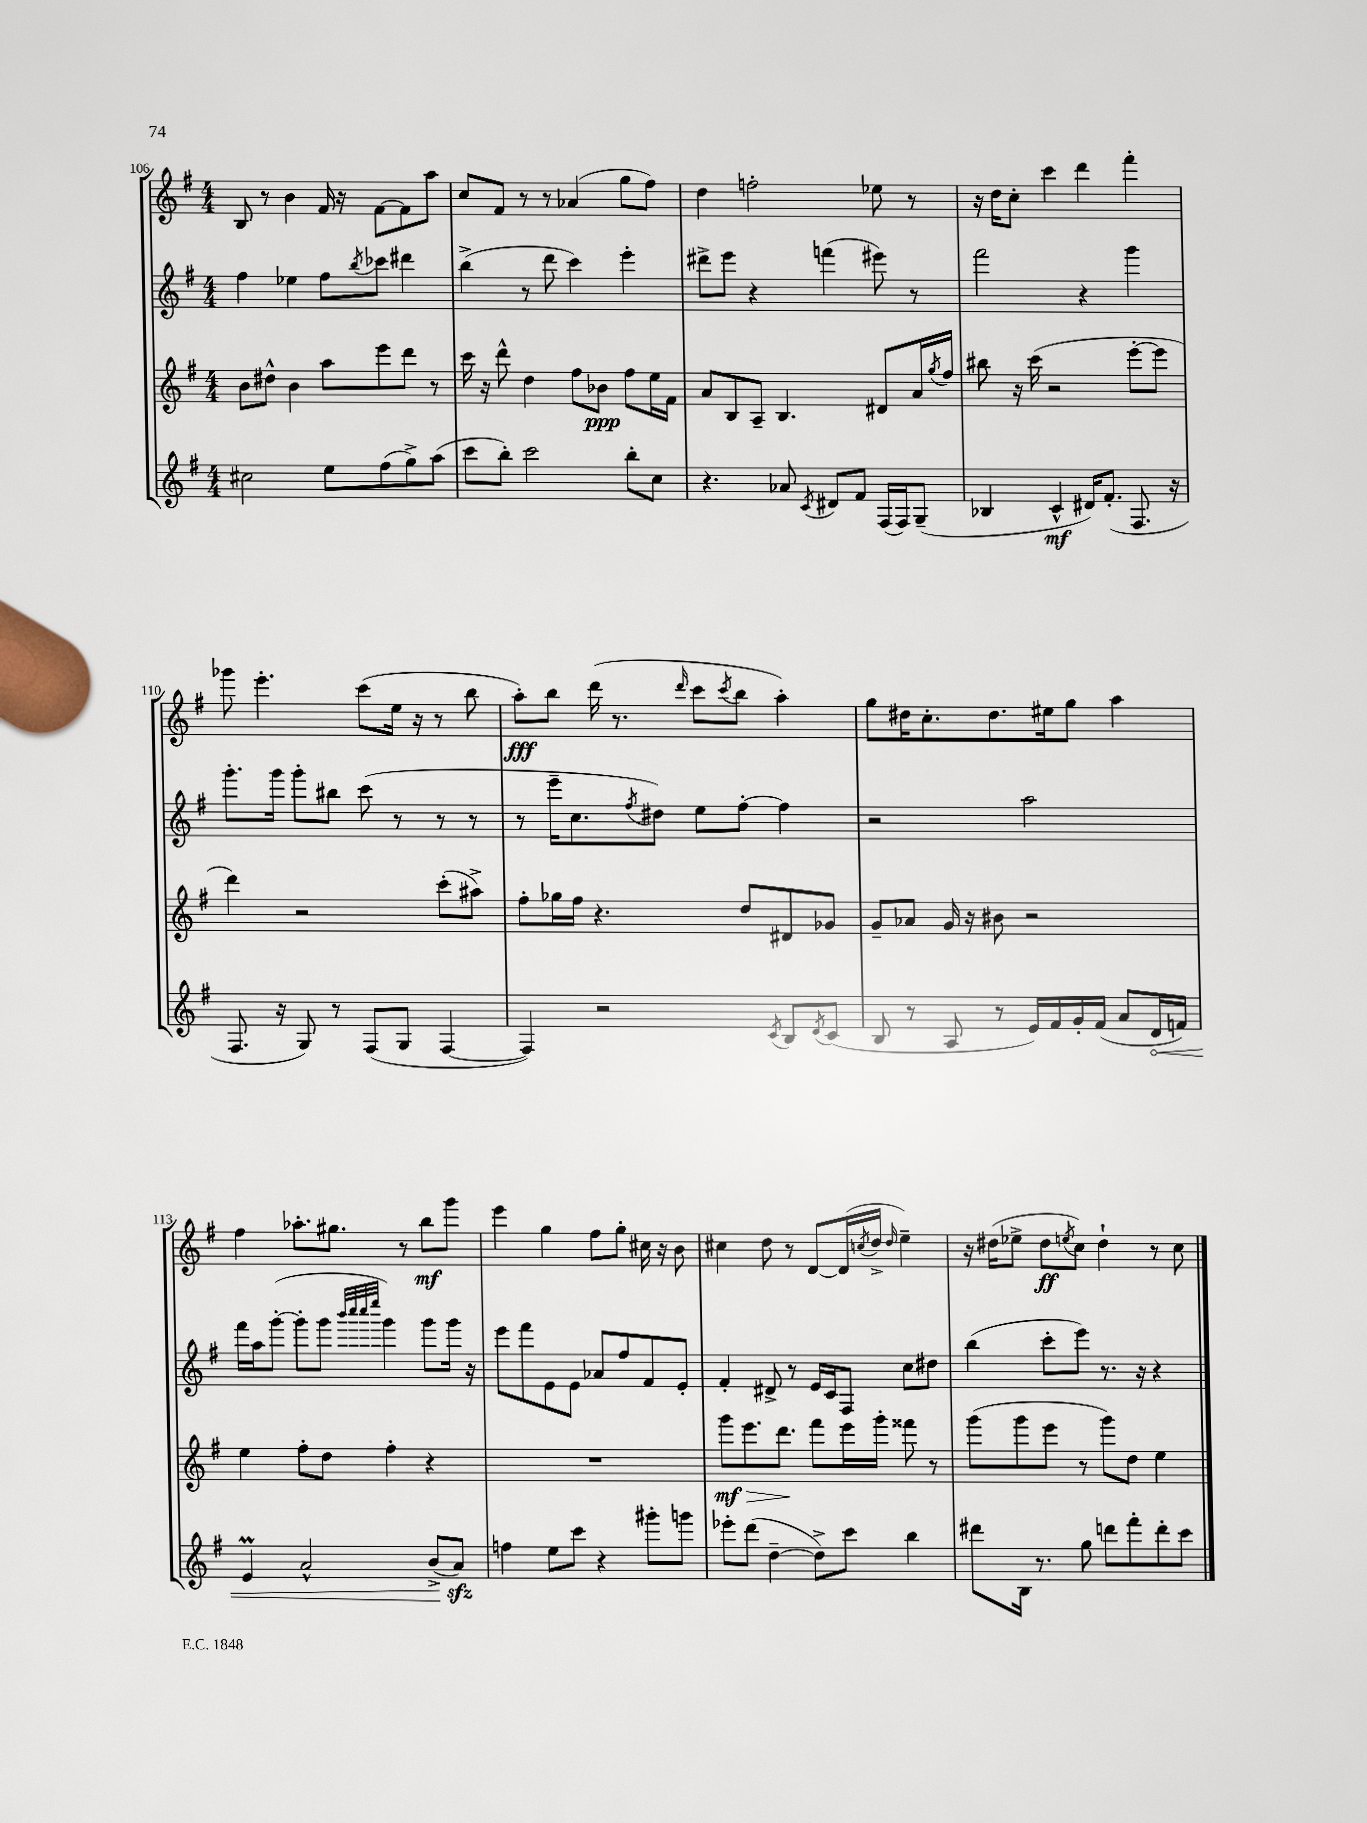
<<
\new StaffGroup <<
\new Staff = "s0" {
    \clef treble \key g \major \numericTimeSignature \time 4/4
    b8 r8 b'4 fis'16 r16 fis'8~ fis'8 a''8 |
    c''8 fis'8 r8 r8 aes'4( g''8 fis''8) |
    d''4 f''2-. ees''8 r8 |
    r16 d''16 c''8-. c'''4 d'''4 fis'''4-. |
    ges'''8 e'''4.-. c'''8( e''16 r16 r8 b''8 |
    a''8-.\fff) b''8 d'''16( r8. \grace { d'''16 } c'''8 \acciaccatura { c'''8 } b''8 a''4-.) |
    g''8 dis''16 c''8.-. dis''8. eis''16 g''8 a''4 |
    fis''4 aes''8.-. gis''8. r8 b''8\mf g'''8 |
    e'''4 g''4 fis''8 g''8-. cis''16 r16 b'8 |
    cis''4 d''8 r8 d'8~ d'16( \acciaccatura { c''8 } d''16-> \grace { d''16 } e''4--) |
    r16 dis''16( ees''8-> dis''8\ff \acciaccatura { e''8 } c''8) dis''4-! r8 c''8 \bar "|." |
}
\new Staff = "s1" {
    \clef treble \key g \major \numericTimeSignature \time 4/4
    fis''4 ees''4 fis''8 \acciaccatura { b''8 } ces'''8 dis'''4 |
    b''4->( r8 d'''8 c'''4) e'''4-. |
    dis'''8-> e'''8 r4 f'''4( eis'''8) r8 |
    fis'''2 r4 g'''4 |
    g'''8.-. g'''16 g'''8-. bis''8 c'''8( r8 r8 r8 |
    r8 e'''16-- c''8. \acciaccatura { fis''8 } dis''8) e''8 fis''8~-. fis''4 |
    r2 a''2 |
    fis'''16 a''16 g'''8~-.( g'''8-. g'''8 \grace { b'''32 c''''32 c''''32 e''''32 } g'''4) g'''8 g'''16 r16 |
    e'''8 fis'''8 e'8 e'8 aes'8 fis''8 fis'8 e'8-. |
    fis'4-. dis'8-> r8 e'16 c'16 fis8 c''8 dis''8 |
    b''4( c'''8-. e'''8) r8. r16 r4 \bar "|." |
}
\new Staff = "s2" {
    \clef treble \key g \major \numericTimeSignature \time 4/4
    b'8 dis''8-^ b'4 a''8 e'''8 d'''8 r8 |
    c'''16 r16 d'''8-^ d''4 fis''8 bes'8\ppp fis''8 e''16 fis'16 |
    a'8 b8 a8-- b4. dis'8 a'16 \acciaccatura { g''8 } fis''16 |
    bis''8 r16 c'''16( r2 e'''8~-. e'''8 |
    d'''4) r2 c'''8-.( ais''8->) |
    fis''8-. ges''16 fis''16 r4. d''8 dis'8 ges'8 |
    g'8-- aes'8 g'16 r16 bis'8 r2 |
    e''4 fis''8-. d''8 fis''4-. r4 |
    R1 |
    g'''8\mf\> e'''8. d'''8.\! fis'''8 e'''16 g'''16-. fisis'''8 r8 |
    g'''8( g'''8 e'''8 r8 g'''8) d''8 e''4 \bar "|." |
}
\new Staff = "s3" {
    \clef treble \key g \major \numericTimeSignature \time 4/4
    cis''2 e''8 fis''8( g''8->) a''8( |
    c'''8 b''8-.) c'''2 b''8-. c''8 |
    r4. aes'8 \acciaccatura { c'8 } dis'8 fis'8 fis16( fis16) g8--( |
    bes4 c'4-^\mf dis'16) fis'8.-.( fis8. r16 |
    fis8. r16 g8) r8 fis8( g8 fis4~ |
    fis4) r2 \acciaccatura { c'8 } b8 \acciaccatura { d'8 } c'8( |
    b8 r8 a8 r8 e'16) fis'16 g'16-. fis'16( a'8 \once \override Hairpin.circled-tip = ##t d'16\< f'16) |
    e'4\prall a'2-^ b'8->\!( a'8\sfz) |
    f''4 e''8 c'''8 r4 gis'''8-. g'''8 |
    ees'''8-. d'''8( d''4~-- d''8->) c'''8 b''4 |
    dis'''8 b16 r8. g''8 d'''8 fis'''8-. d'''8-. c'''8 \bar "|." |
}
>>
>>
\layout { \context { \Score currentBarNumber = #106 } }
